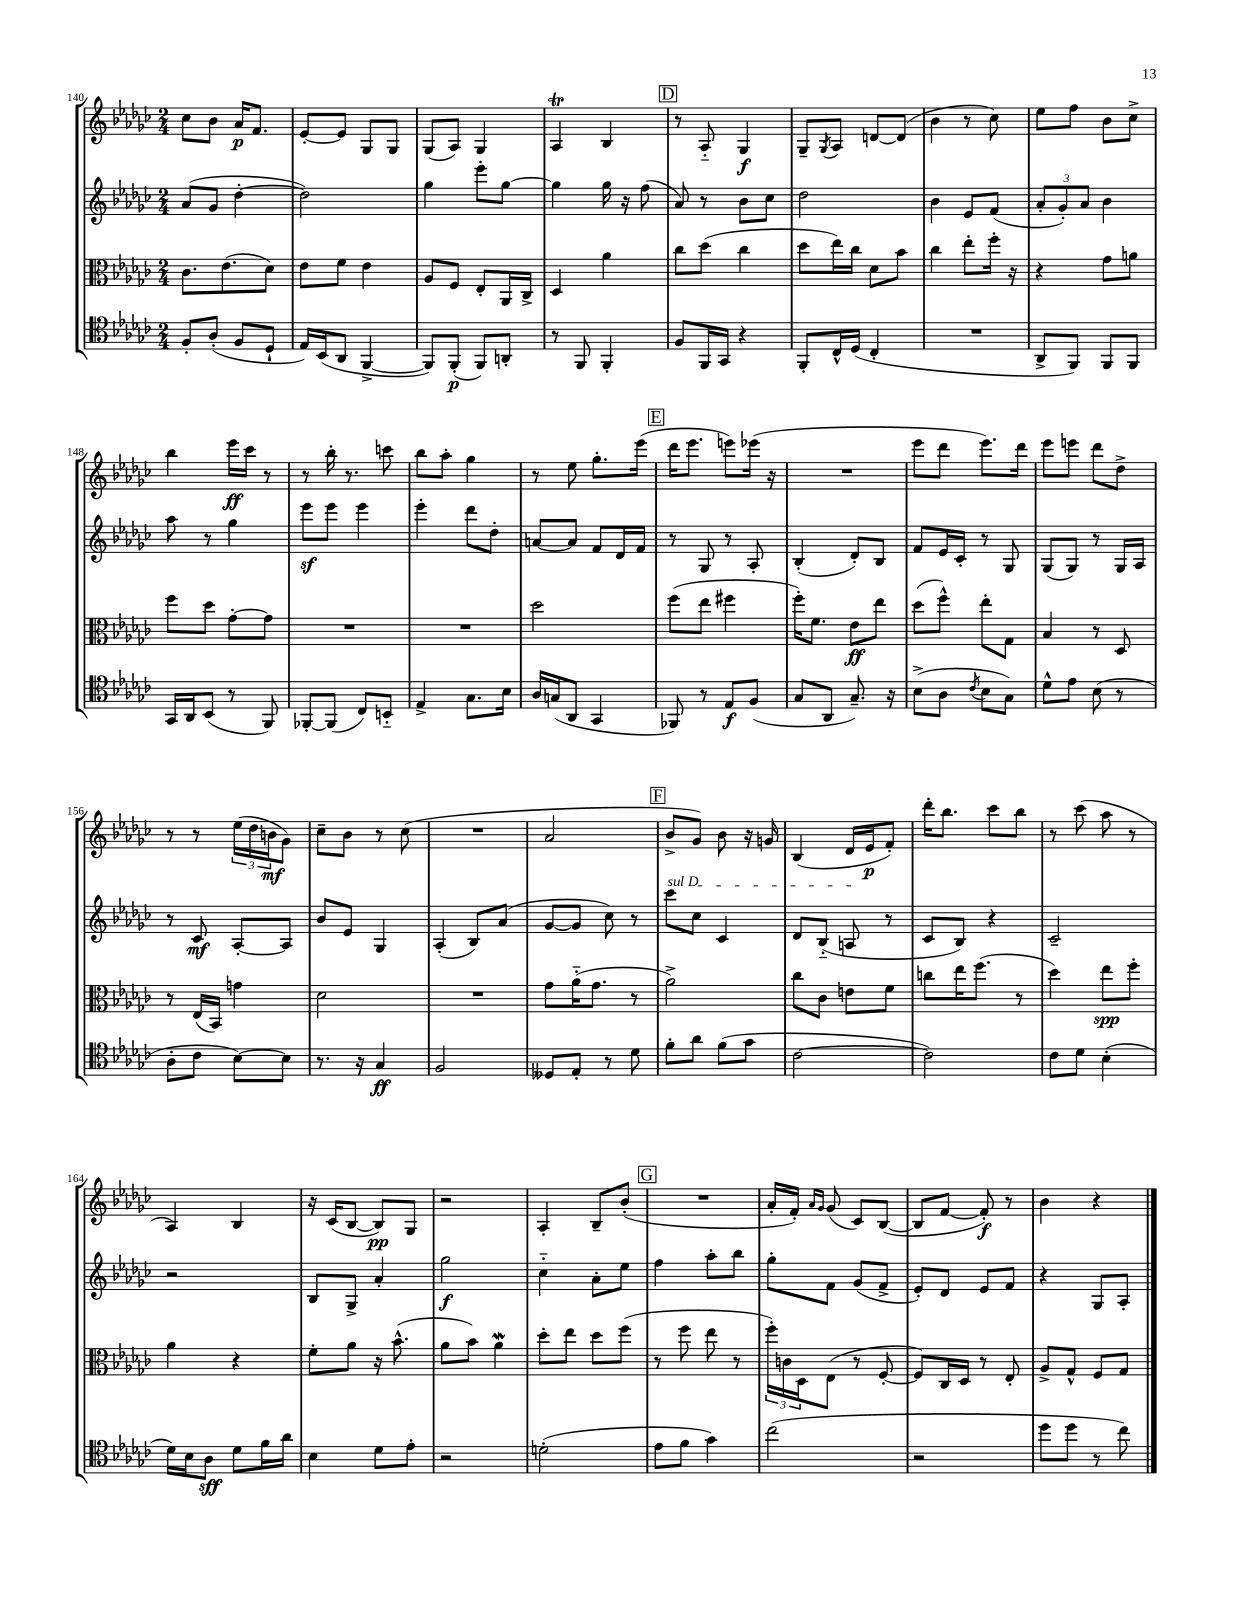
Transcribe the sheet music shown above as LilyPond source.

<<
\new StaffGroup <<
\new Staff = "s0" {
    \clef treble \key ges \major \numericTimeSignature \time 2/4
    ces''8 bes'8 aes'16\p f'8. |
    ees'8~-. ees'8 ges8 ges8 |
    ges8( aes8) ges4 |
    aes4\trill bes4 |
    \mark \markup { \box "D" } r8 aes8-_ ges4\f |
    ges8-- \acciaccatura { ges8 } aes8 d'8~ d'8( |
    bes'4 r8 ces''8) |
    ees''8 f''8 bes'8 ces''8-> |
    bes''4 ees'''16\ff ces'''16 r8 |
    r8 bes''16-. r8. c'''8 |
    bes''8 aes''8-. ges''4 |
    r8 ees''8 ges''8.-. ees'''16( |
    \mark \markup { \box "E" } des'''16 ees'''8. e'''8) ees'''16( r16 |
    R2 |
    ees'''8 des'''8 ees'''8.) des'''16 |
    ees'''8 e'''8 des'''8 des''8-> |
    r8 r8 \tuplet 3/2 { ees''16( des''16 b'16\mf } ges'8) |
    ces''8-- bes'8 r8 ces''8( |
    R2 |
    aes'2 |
    \mark \markup { \box "F" } bes'8-> ges'8) bes'8 r16 g'16 |
    bes4( des'16 ees'16\p f'8-.) |
    des'''16-. bes''8. ces'''8 bes''8 |
    r8 ces'''8( aes''8 r8 |
    aes4) bes4 |
    r16 ces'16( bes8~ bes8\pp) ges8 |
    r2 |
    aes4-. bes8-- bes'8-.( |
    \mark \markup { \box "G" } R2 |
    aes'16-. f'16-.) \grace { aes'16 ges'16 } ges'8( ces'8) bes8~( |
    bes8 f'8~ f'8-.\f) r8 |
    bes'4 r4 \bar "|." |
}
\new Staff = "s1" {
    \clef treble \key ges \major \numericTimeSignature \time 2/4
    aes'8( ges'8 des''4~-. |
    des''2) |
    ges''4 ees'''8-. ges''8~ |
    ges''4 ges''16 r16 f''8( |
    \mark \markup { \box "D" } aes'8) r8 bes'8 ces''8 |
    des''2 |
    bes'4 ees'8 f'8( |
    \tuplet 3/2 { aes'8-. ges'8-.) aes'8 } bes'4 |
    aes''8 r8 ges''4 |
    ees'''8\sf ees'''8 ees'''4 |
    ees'''4-. des'''8 des''8-. |
    a'8~ a'8 f'8 des'16 f'16 |
    \mark \markup { \box "E" } r8 ges8 r8 aes8-. |
    bes4-.( des'8-.) bes8 |
    f'8 ees'16 ces'16-. r8 ges8 |
    ges8( ges8) r8 ges16 aes16 |
    r8 ces'8\mf aes8~-. aes8 |
    bes'8 ees'8 ges4 |
    aes4-.( bes8) aes'8( |
    ges'8~ ges'8 ces''8) r8 |
    \mark \markup { \box "F" } \once \override TextSpanner.bound-details.left.text = \markup { \italic "sul D" } ces'''8\startTextSpan ces''8 ces'4 |
    des'8 bes8-_( a8\stopTextSpan r8 |
    ces'8 bes8) r4 |
    ces'2-- |
    r2 |
    bes8 ges8-> aes'4-. |
    ges''2\f |
    ces''4-_ aes'8-. ees''8 |
    \mark \markup { \box "G" } f''4 aes''8-. bes''8 |
    ges''8-. f'8 ges'8( f'8-> |
    ees'8-.) des'8 ees'8 f'8 |
    r4 ges8 aes8-. \bar "|." |
}
\new Staff = "s2" {
    \clef alto \key ges \major \numericTimeSignature \time 2/4
    ces'8. ees'8.( des'8) |
    ees'8 f'8 ees'4 |
    aes8 f8 ees8-. aes,16 ces16-> |
    des4 aes'4 |
    \mark \markup { \box "D" } ces''8 des''8( ces''4 |
    des''8 ees''16) ces''16 des'8 bes'8 |
    ces''4 ees''8-. f''16-. r16 |
    r4 ges'8 a'8 |
    f''8 des''8 ges'8~-. ges'8 |
    R2 |
    R2 |
    des''2 |
    \mark \markup { \box "E" } f''8( ees''8 fis''4 |
    f''16-.) f'8. ees'8\ff ees''8 |
    des''8( f''8-^) ees''8-. ges8 |
    bes4 r8 des8 |
    r8 ees16( bes,16) g'4 |
    des'2 |
    R2 |
    ges'8 aes'16-_( ges'8. r8 |
    \mark \markup { \box "F" } aes'2->) |
    ces''8 ces'8 e'8 f'8 |
    c''8 ees''16 f''8.( r8 |
    des''4) ees''8\spp f''8-. |
    aes'4 r4 |
    f'8-. aes'8 r16 bes'8.-^( |
    aes'8 bes'8) aes'4\mordent |
    des''8-. ees''8 des''8 f''8( |
    \mark \markup { \box "G" } r8 f''8 ees''8 r8 |
    \tuplet 3/2 { f''16-.) c'16 des16 } ees8( r8 f8~-. |
    f8) ces16 des16 r8 ees8-. |
    aes8-> ges8-^ f8 ges8 \bar "|." |
}
\new Staff = "s3" {
    \clef tenor \key ges \major \numericTimeSignature \time 2/4
    f8-. aes8-.( f8 des8-! |
    ees16) bes,16( aes,8 f,4~-> |
    f,8) f,8-.\p( f,8) a,8-. |
    r8 f,8 f,4-. |
    \mark \markup { \box "D" } f8 f,16 ges,16 r4 |
    f,8-. ces16-^ des16( ces4-. |
    R2 |
    aes,8-> f,8) f,8 f,8 |
    ges,16 aes,16 bes,8( r8 f,8) |
    fes,8~-. fes,8( ces8) b,8-_ |
    ees4-> ges8. bes16 |
    aes16 g16( aes,8 ges,4 |
    \mark \markup { \box "E" } fes,8) r8 ees8\f f8( |
    ges8 aes,8 ges8.--) r16 |
    bes8->( aes8 \acciaccatura { ces'8 } bes8 ges8) |
    des'8-^ ees'8 bes8( r8 |
    aes8-. ces'8 bes8~) bes8 |
    r8. r16 ges4\ff |
    f2 |
    deses8 ees8-. r8 des'8 |
    \mark \markup { \box "F" } f'8-. aes'8 f'8( ges'8 |
    ces'2~ |
    ces'2) |
    ces'8 des'8 bes4-.( |
    des'16) bes16 aes8\sff des'8 f'16 aes'16 |
    bes4 des'8 ees'8-. |
    r2 |
    d'2-.( |
    \mark \markup { \box "G" } ees'8 f'8 ges'4) |
    ces''2( |
    r2 |
    des''8 des''8 r8 ces''8) \bar "|." |
}
>>
>>
\layout { \context { \Score currentBarNumber = #140 } }
